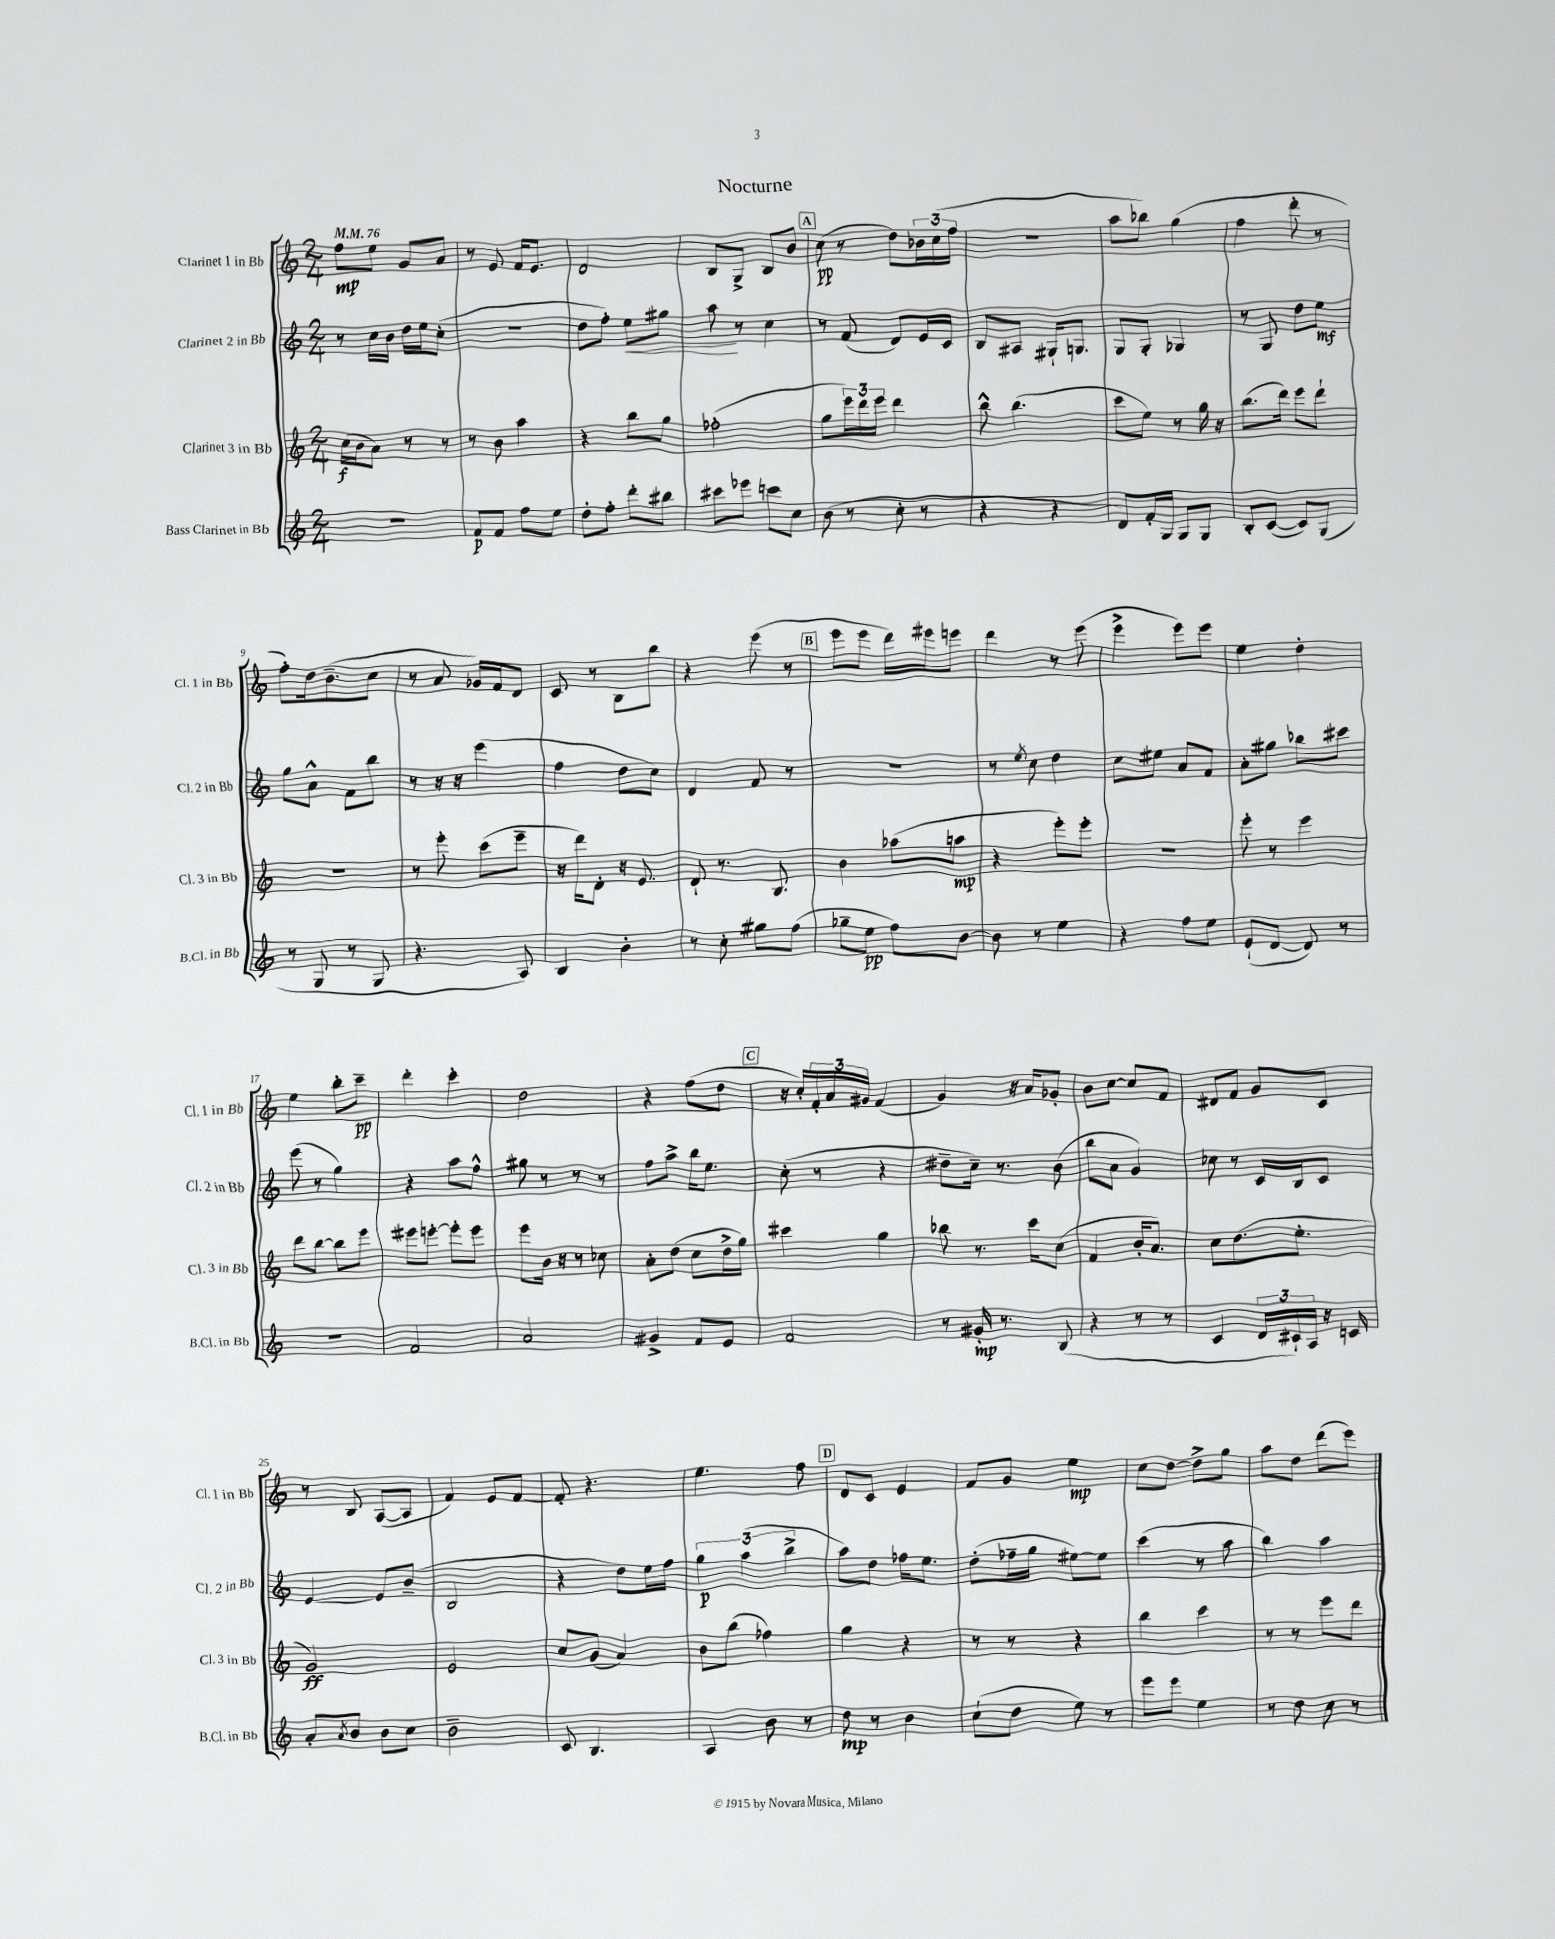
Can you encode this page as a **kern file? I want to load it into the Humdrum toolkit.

**kern	**kern	**kern	**kern
*staff4	*staff3	*staff2	*staff1
*clefG2	*clefG2	*clefG2	*clefG2
*k[]	*k[]	*k[]	*k[]
*M2/4	*M2/4	*M2/4	*M2/4
*MM76	*MM76	*MM76	*MM76
2r	(16cc	8r	8ff
.	16b	.	.
.	8a)	16cc	8ee
.	.	16b	.
.	8r	16dd	8g
.	.	16ee	.
.	8r	(8cc'	8a
=	=	=	=
8f	8r	2r	8r
8f	8b	.	8e
8ff	4aa	.	16f
.	.	.	8.e
8ee	.	.	.
=	=	=	=
8dd'	4r	8dd	2d
8ff'	.	8ff')	.
8ddd'	8bb	8ee	.
8bb#	8gg	8gg#	.
=	=	=	=
8ccc#	(2ff-'	8aa	8B
8eee-	.	8r	8G^
8ccc	.	4cc	8B
8cc	.	.	8b
=	=	=	=
(8b	8gg	8r	(8cc
8r	24eee)	(8f	8r
.	24ddd	.	.
.	24eee	.	.
8cc'	4ddd	8d)	8dd)
8r	.	16e	24b-
.	.	.	(24cc
.	.	16c	.
.	.	.	24ff
=	=	=	=
4r	8bb^^	8B	2r
.	(4.bb	8A#	.
4r	.	16G#`	.
.	.	8.G	.
=	=	=	=
8d)	8ccc	8G	8aa
16f'	8ee)	8G'	8bb-)
16G	.	.	.
8G	8r	4G-	(4gg
8G	16gg	.	.
.	16r	.	.
=	=	=	=
8B'	(8.bb	8r	4ff
([8c	.	8G	.
.	16ddd)	.	.
8c])	8eee	8dd	8ddd'
(8G	8ddd`	8ee	8r
=	=	=	=
8r	2r	8gg	8ff')
8G	.	8a^^	16dd
.	.	.	(8.b~
8r	.	8f	.
8G	.	8bb	8cc
=	=	=	=
4.r	8r	8r	8r
.	8eee'	16r	8a
.	.	16r	.
.	(8ccc	(4eee	16g-)
.	.	.	16f
8A)	8eee~	.	8d
=	=	=	=
4B	16r	4ff	8c
.	16ddd)	.	.
.	8d'	.	8r
4b'	16r	8dd	8B
.	8.e	.	.
.	.	8cc)	8bb
=	=	=	=
8r	8d`	4d	4r
8cc'	8.r	.	.
8gg#	.	8f	(8eee
.	8.B	.	.
(8ff	.	8r	8r
=	=	=	=
8gg-~	4b	2r	8eee
8ee	.	.	8eee
8ff)	(8aa-	.	16ddd)
.	.	.	16eee#
[8b	8aa	.	8eee
=	=	=	=
8b]	4r	8r	4ddd
.	.	8qee	.
8r	.	8cc	.
4ee	8eee')	4dd	8r
.	8eee'	.	(8eee
=	=	=	=
4r	2r	8cc	4eee^
.	.	8ee#	.
8ff	.	8a	8eee)
8ee	.	8f	8eee
=	=	=	=
(8e`	8eee'	8a'	4ee
[8d	8r	8gg#	.
8d])	4eee	8bb-	4dd'
8r	.	8ccc#	.
=	=	=	=
2r	8ddd	(8eee	4ee
.	[8bb	8r	.
.	8bb]	4gg)	8bb'
.	8eee	.	8ccc~
=	=	=	=
2f	8eee#	4r	4ddd'
.	[8eee'	.	.
.	8eee']	8aa	4ccc'
.	8eee	8ff^^	.
=	=	=	=
2a	8eee	8gg#	2dd
.	16b	8r	.
.	16r	.	.
.	8r	8r	.
.	8cc-	8r	.
=	=	=	=
4g#^	8a'	8ff	4r
.	(8dd	8aa^	.
8f	8cc	16bb	(8ff
.	.	8.ee	.
8e	16dd^	.	8dd
.	16gg)	.	.
=	=	=	=
2f	4ccc#	(8cc'	16r
.	.	.	16cc')
.	.	8r	24f'
.	.	.	24a
.	.	.	24g#
.	4gg	4r	(4f
=	=	=	=
8r	8bb-	8dd#~	4g)
16g#'	8.r	16cc~)	.
8.r	.	8.r	.
.	.	.	16r
.	16ccc	.	16a
(8B	(8cc	(8b	8g-'
=	=	=	=
4r	4f	8bb	8b
.	.	8a	[8cc
8r	16b'	4g)	8cc]
.	8.a)	.	.
8r	.	.	8f
=	=	=	=
4c	8cc	8cc-	8d#
.	(8.dd	8r	8f
24d	.	16c	8g
24c#`)	.	.	.
.	8.ee'	16B	.
24A	.	.	.
16r	.	8c	8c
16c	.	.	.
=	=	=	=
8a'	2g)	[4e	8r
8qa	.	.	.
8b	.	.	8B
8b	.	8e]	([8A
8cc	.	(8b~	8A]
=	=	=	=
2b~	2e	2B	4f)
.	.	.	8e
.	.	.	[8f
=	=	=	=
8c	8cc	4r	8f']
4.B	(8g	.	4.r
.	4a)	8dd)	.
.	.	16ee	.
.	.	16ff	.
=	=	=	=
4A	8b	6gg	4.ee
.	(8bb	.	.
.	.	(6aa	.
8b	4ff-)	.	.
.	.	6bb^	.
8r	.	.	8ff
=	=	=	=
8dd	4gg	8aa)	8d
8r	.	8dd	8c
4b	4r	16ff-	4e
.	.	8.ee	.
=	=	=	=
(8cc`	8r	(8dd'	8f
8dd	8r	16ff-~	8g
.	.	16gg	.
8ee)	4r	[8ee#)	4ee
8r	.	8ee#]	.
=	=	=	=
8eee	4bb	(4ccc	8cc
8eee	.	.	[8dd
4ee	4ccc	8r	8dd^]
.	.	8aa	8gg
=	=	=	=
8r	8r	4bb)	8aa
8dd	8r	.	8dd
8cc	8eee	4aa	(8ddd
8r	8ddd	.	8eee)
==	==	==	==
*-	*-	*-	*-
